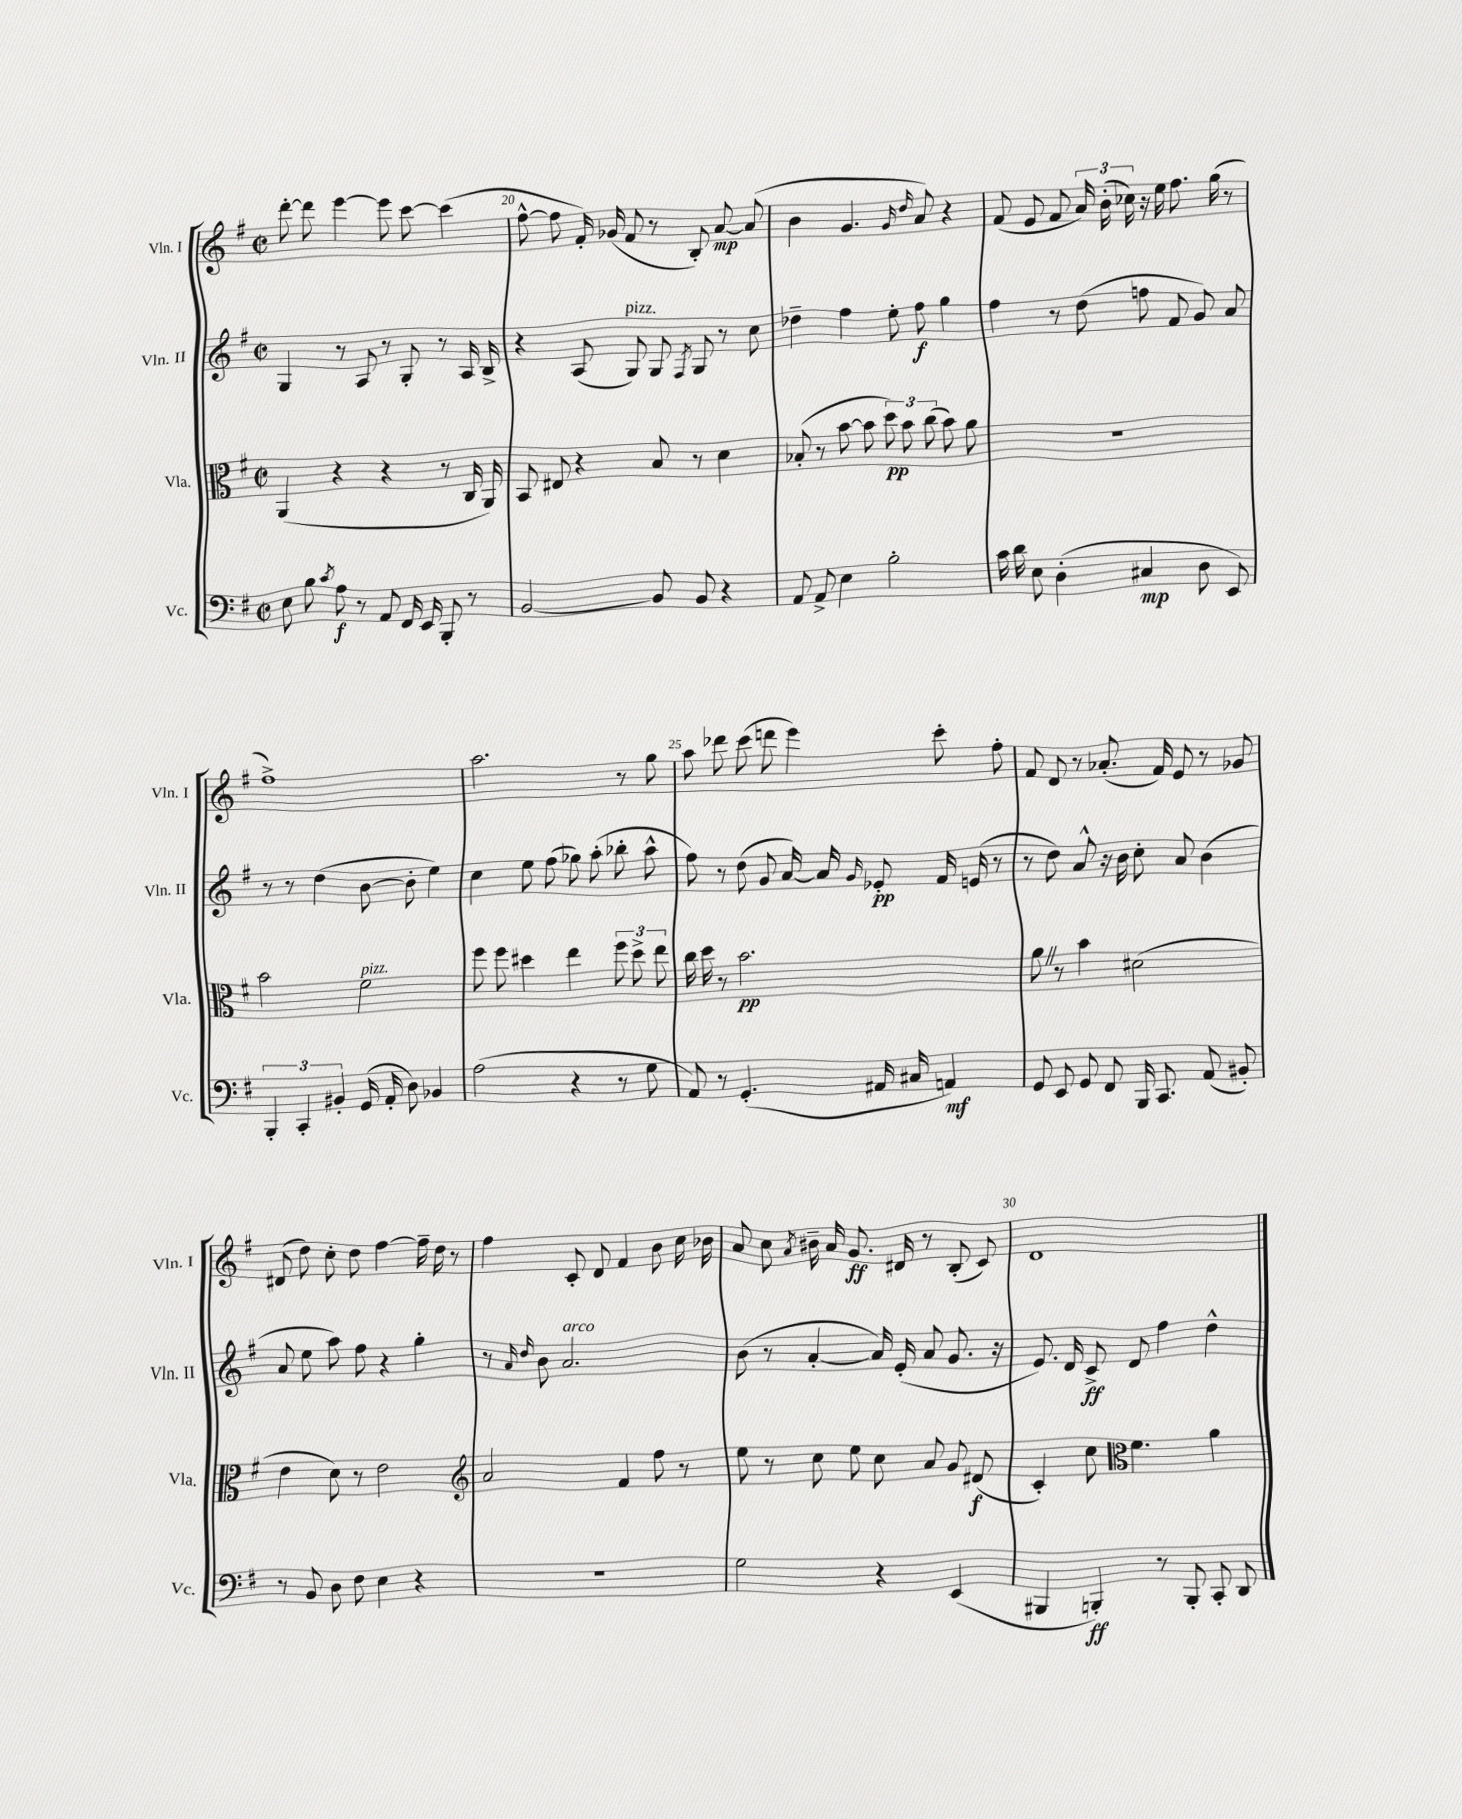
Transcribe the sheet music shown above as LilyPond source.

<<
\new StaffGroup <<
\new Staff = "s0" \with { instrumentName = "Vln. I" shortInstrumentName = "Vln. I" } {
    \clef treble \key g \major \defaultTimeSignature \time 2/2
    \autoBeamOff d'''8~-. d'''8 e'''4~ e'''8 c'''8~ c'''4( |
    fis''8~-^ fis''8 fis'16-.) ges'16( fis'8 r8 b8-.) a'8~\mp a'8( |
    b'4 g'4. \grace { g'16 d''16 } a'8) r4 |
    fis'8( e'8 fis'8 \tuplet 3/2 { a'16) b'16-.( ces''16) } r16 e''16 fis''8. g''16( r8 |
    fis''1->) |
    a''2. r8 g''8 |
    a''8 des'''8 c'''8( d'''8 e'''4) c'''8-. fis''8-. |
    fis'8 d'8 r8 aes'8.-.( fis'16) e'8 r8 ges'8 |
    dis'8( d''8) c''8-. d''8 fis''4~ fis''16-- d''16 r8 |
    fis''4 c'8-. d'8 fis'4 b'8 c''16 bes'16 |
    a'8 c''8 \acciaccatura { a'8 } bis'16-- a'16 g'8.\ff dis'16 r8 b8-.( c'8) |
    d'1 \bar "|." |
}
\new Staff = "s1" \with { instrumentName = "Vln. II" shortInstrumentName = "Vln. II" } {
    \clef treble \key g \major \defaultTimeSignature \time 2/2
    \autoBeamOff g4 r8 a8 r8 g8-. r8 a16 b16-> |
    r4 a8( g8^\markup { \italic "pizz." }) g8 \acciaccatura { fis8 } g8 r8 c''8 |
    des''4-- fis''4 e''8-. fis''8\f g''4 |
    fis''4 r8 d''8( f''8 fis'8 g'8) a'8 |
    r8 r8 d''4( b'8~ b'8-. e''4) |
    c''4 e''8 fis''8( ges''8) a''8-.( bes''8-. a''8-^ |
    fis''8) r8 d''8( g'8 a'16~) a'16 \grace { g'16 } ees'8-.\pp fis'16 e'16( r8 |
    r8 d''8) a'8-^ r16 b'16 c''8-. a'8 b'4( |
    a'8 e''8 a''8) fis''8 r4 g''4-. |
    r8 \grace { a'16 d''16 } b'8 a'2.^\markup { \italic "arco" } |
    b'8( r8 a'4~-. a'16) e'16-.( a'8 g'8. r16 |
    e'8.) d'16 c'8->\ff d'8 fis''4 d''4-^ \bar "|." |
}
\new Staff = "s2" \with { instrumentName = "Vla." shortInstrumentName = "Vla." } {
    \clef alto \key g \major \defaultTimeSignature \time 2/2
    \autoBeamOff a,4( r4 r4 r8 c16 a,16) |
    b,8 eis8 r4 b8 r8 d'4 |
    bes8-.( r8 b'8~ b'8 \tuplet 3/2 { d''8\pp) b'8 c''8( } b'8) a'8 |
    R1 |
    b'2 fis'2^\markup { \italic "pizz." } |
    fis''8 fis''8 dis''4 e''4 \tuplet 3/2 { fis''8 dis''8-> e''8 } |
    c''16 d''16 r8 b'2.\pp |
    a'8 \once \override BreathingSign.text = \markup { \musicglyph "scripts.caesura.straight" } \breathe r8 b'4 dis'2( |
    e'4 d'8) r8 e'2 |
    \clef treble a'2 fis'4 fis''8 r8 |
    e''8 r8 c''8 e''8 c''8 a'8 g'8 dis'8\f( |
    c'4-.) c''8 \clef alto fis'4. a'4 \bar "|." |
}
\new Staff = "s3" \with { instrumentName = "Vc." shortInstrumentName = "Vc." } {
    \clef bass \key g \major \defaultTimeSignature \time 2/2
    \autoBeamOff e8 b8 \acciaccatura { c'8 } a8\f r8 a,8 fis,16 e,16 b,,8-. r8 |
    b,2~ b,8 b,8 r4 |
    a,8 a,8-> e4 b2-. |
    c'16 d'16 e8 d4-.( cis4\mp d8 e,8) |
    \tuplet 3/2 { b,,4-. c,4-. bis,4-. } g,16( a,16-. d8) bes,4 |
    a2( r4 r8 g8 |
    a,8) r8 g,4.-.( ais,16 cis16 a,4\mf) |
    g,8 e,8 g,8 fis,8 b,,16 c,8. a,8( bis,8-.) |
    r8 b,8 d8 fis8 e4 r4 |
    R1 |
    g2 r4 e,4( |
    bis,,4 b,,4-.\ff) r8 b,,8-. c,8-. d,8 \bar "|." |
}
>>
>>
\layout { \context { \Score currentBarNumber = #19 \override BarNumber.break-visibility = ##(#f #t #t) barNumberVisibility = #(every-nth-bar-number-visible 5) } }
